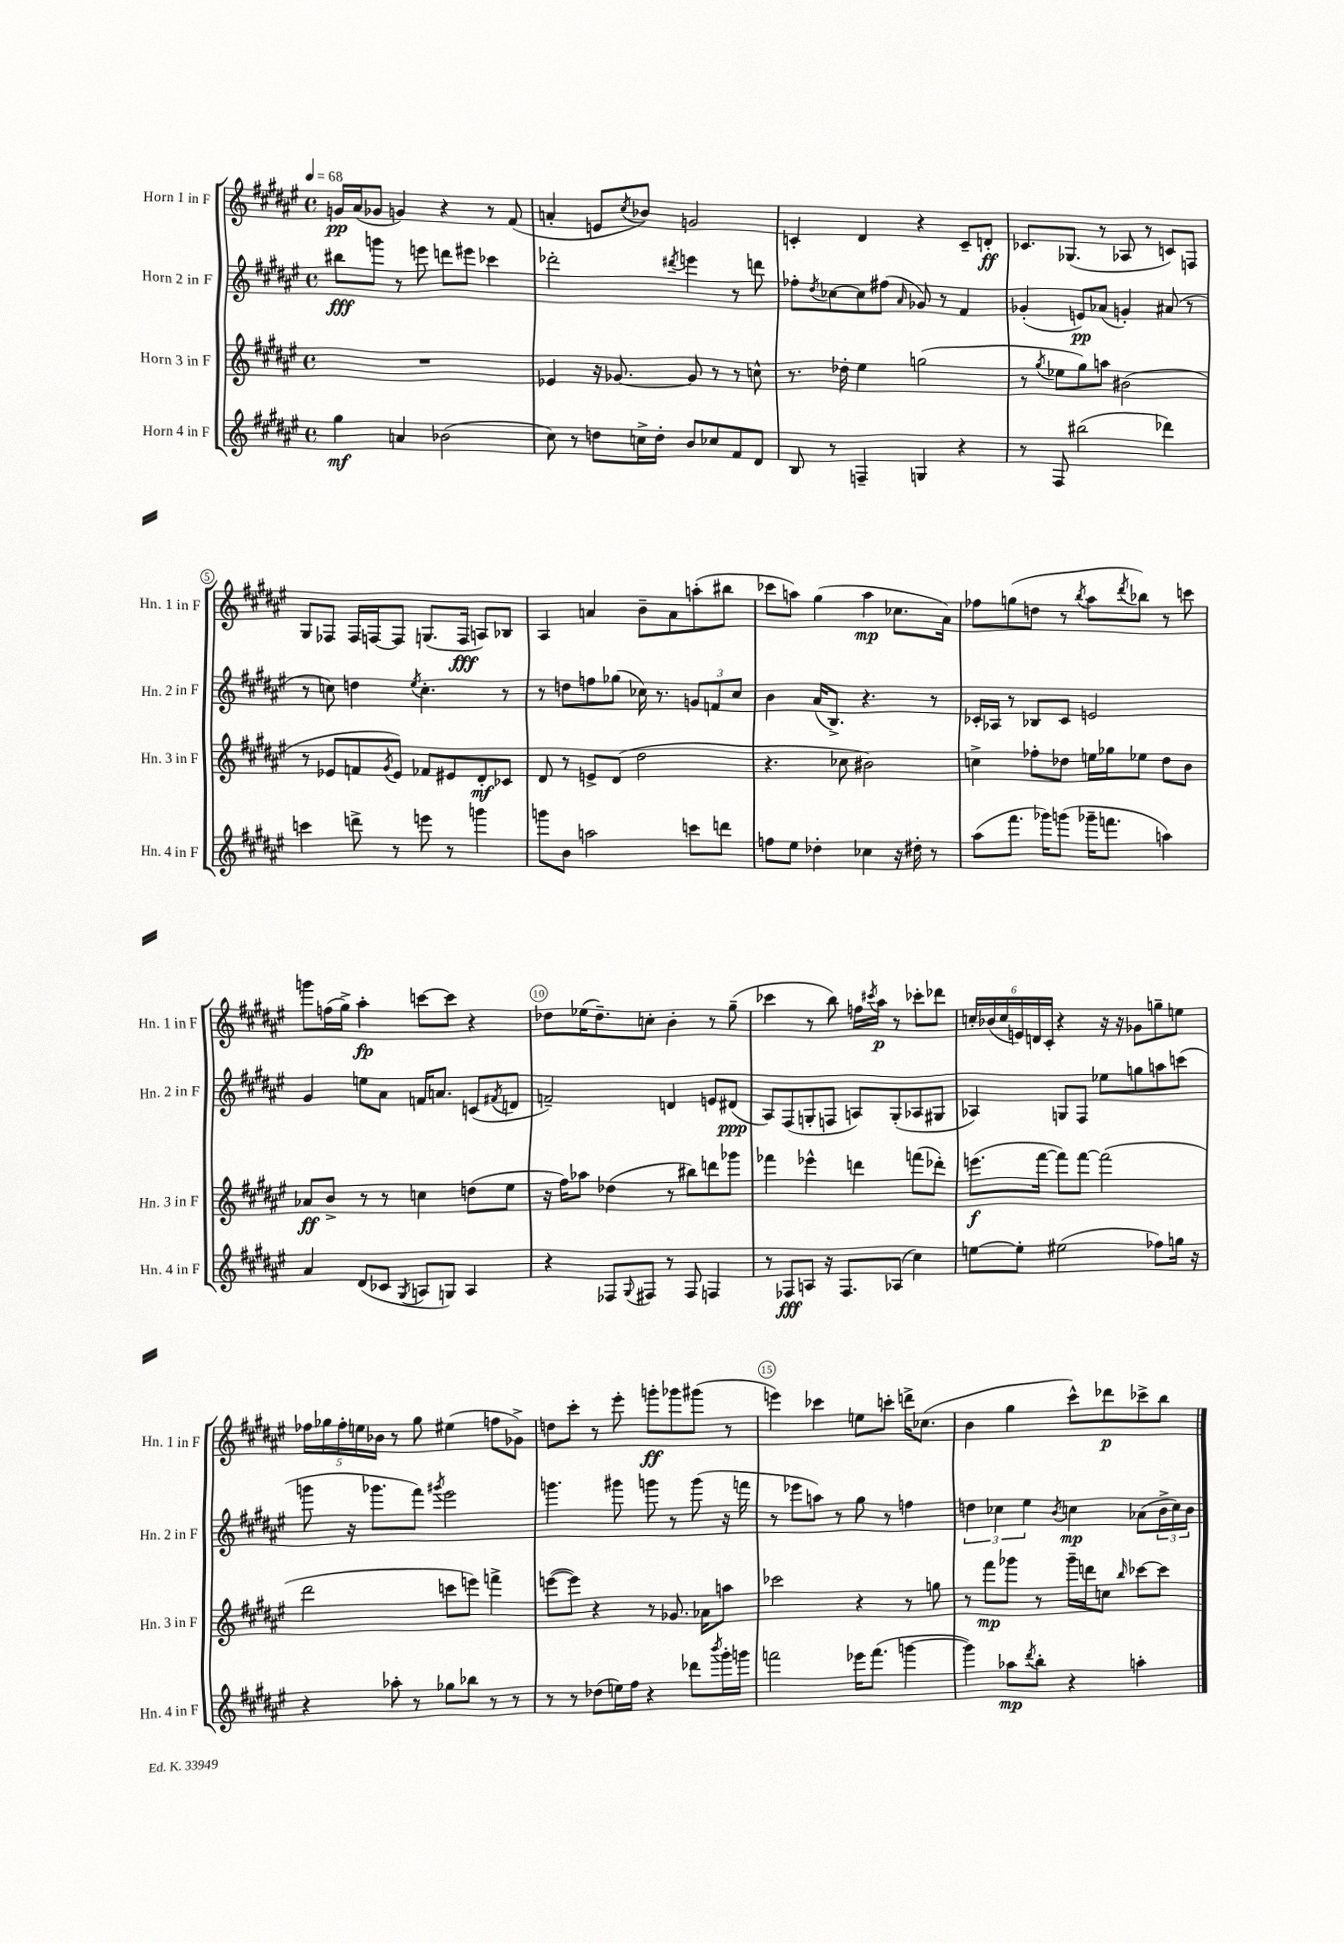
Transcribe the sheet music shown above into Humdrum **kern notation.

**kern	**dynam	**kern	**dynam	**kern	**dynam	**kern	**dynam
*part4	*part4	*part3	*part3	*part2	*part2	*part1	*part1
*staff4	*staff4	*staff3	*staff3	*staff2	*staff2	*staff1	*staff1
*I"Horn 4 in F	*	*I"Horn 3 in F	*	*I"Horn 2 in F	*	*I"Horn 1 in F	*
*I'Hn. 4 in F	*	*I'Hn. 3 in F	*	*I'Hn. 2 in F	*	*I'Hn. 1 in F	*
*clefG2	*	*clefG2	*	*clefG2	*	*clefG2	*
*k[f#c#g#d#a#e#]	*	*k[f#c#g#d#a#e#]	*	*k[f#c#g#d#a#e#]	*	*k[f#c#g#d#a#e#]	*
*M4/4	*	*M4/4	*	*M4/4	*	*M4/4	*
*met(c)	*	*met(c)	*	*met(c)	*	*met(c)	*
*MM68	*	*MM68	*	*MM68	*	*MM68	*
=1	=1	=1	=1	=1	=1	=1	=1
4gg#\	mf	1r	.	8bb#X\L	fff	16gn/LL	pp
.	.	.	.	.	.	(16a#/J	.
.	.	.	.	8gggn\J	.	8g-X/J	.
4an/	.	.	.	8r	.	4gn/)	.
.	.	.	.	8eeen\	.	.	.
(2b-X\	.	.	.	8dddn\L	.	4r	.
.	.	.	.	8eee#X\J	.	.	.
.	.	.	.	4ccc-X\	.	8r	.
.	.	.	.	.	.	(8f#/	.
=2	=2	=2	=2	=2	=2	=2	=2
8cc#\)	.	4e-X/	.	2ddd-X'\	.	4an'/	.
8r	.	.	.	.	.	.	.
8ddn\L	.	16r	.	.	.	8en/L	.
.	.	[8.g-X/	.	.	.	.	.
.	.	.	.	.	.	8qcc#/	.
16ccn^\L	.	.	.	.	.	8b-X/J)	.
16dd'\JJ	.	.	.	.	.	.	.
.	.	.	.	8qddd#X/	.	.	.
8b/L	.	8g-/]	.	4eeen\	.	2gn/	.
8cc-X/	.	8r	.	.	.	.	.
8f#/	.	8r	.	8r	.	.	.
8d#/J	.	8ccn^^\	.	8dddn\	.	.	.
=3	=3	=3	=3	=3	=3	=3	=3
8B/	.	8.r	.	8ff-X'\L	.	4cn'/	.
.	.	.	.	8qdd#/	.	.	.
8r	.	.	.	[8cc-X\	.	.	.
.	.	16dd-X'\	.	.	.	.	.
4Fn~/	.	4ee#\	.	8cc-\]	.	4d#/	.
.	.	.	.	(8ff#X\J	.	.	.
.	.	.	.	16qqa#/	.	.	.
4Gn/	.	(2ggn\	.	8g-X/)	.	4r	.
.	.	.	.	8r	.	.	.
4r	.	.	.	4f#/	.	8c~/L	.
.	.	.	.	.	.	8dn'/J	ff
=4	=4	=4	=4	=4	=4	=4	=4
8r	.	8r	.	(4g-X'/	.	8.c-X/L	.
.	.	8qgg#/	.	.	.	.	.
8F#/	.	8ee-X\L	.	.	.	.	.
.	.	.	.	.	.	(8.G-X/J	.
(2bb#X\	.	8gg#\)	.	8en/L)	pp	.	.
.	.	8aan\J	.	(8a-X/J	.	8r	.
.	.	(2b#X\	.	4gn'/)	.	8A-X/	.
.	.	.	.	.	.	8r	.
4ddd-X\)	.	.	.	(8a#X/	.	8cn/L)	.
.	.	.	.	8r	.	8Fn/J	.
!!LO:LB:g=z
=5	=5	=5	=5	=5	=5	=5	=5
4cccn\	.	8r	.	8r	.	8G#/L	.
.	.	8e-X/L	.	8ccn\)	.	8F-X/J	.
8dddn^\	.	8fn/	.	4ddn\	.	16F-/LL	.
.	.	.	.	.	.	[16Fn/J	.
.	.	8qg#/	.	.	.	.	.
8r	.	8e-/J)	.	.	.	8F/J]	.
.	.	.	.	8qee#/	.	.	.
8eeen\	.	8f-X/L	.	4.cc'\	.	(8.Gn/L	.
8r	.	8e#X/	.	.	.	.	.
.	.	.	.	.	.	16F/Jk	fff
4gggn\	.	8d#'/	mf	.	.	8An/L)	.
.	.	8c-X/J	.	8r	.	8B-X/J	.
=6	=6	=6	=6	=6	=6	=6	=6
8gggn\L	.	8d#/	.	8r	.	4A#/	.
8b\J	.	8r	.	8ddn\L	.	.	.
2aan\	.	8en^/L	.	8ffn\	.	4an/	.
.	.	(8d#/J	.	(8gg-X\J	.	.	.
.	.	2dd#\	.	16cc-X\)	.	8b~\L	.
.	.	.	.	8.r	.	.	.
.	.	.	.	.	.	8a\	.
8cccn\L	.	.	.	12gn/L	.	(8aan'\	.
.	.	.	.	12fn/	.	.	.
8dddn\J	.	.	.	.	.	8bb#X\J	.
.	.	.	.	12cc-/J	.	.	.
=7	=7	=7	=7	=7	=7	=7	=7
8ffn\L	.	4.r	.	4b\	.	8ccc-X\L	.
8ee#\J	.	.	.	.	.	8aan\J)	.
4dd-X'\	.	.	.	(16a#/KL	.	(4gg#\	.
.	.	.	.	8.B^/J)	.	.	.
.	.	8cc-X\	.	.	.	.	.
4cc-X\	.	2b#X\)	.	4.r	.	4aa\	mp
16r	.	.	.	.	.	8.cc-X\L	.
16dd#X'\	.	.	.	.	.	.	.
8r	.	.	.	8r	.	.	.
.	.	.	.	.	.	16a#\Jk)	.
=8	=8	=8	=8	=8	=8	=8	=8
(8aa#\L	.	4ccn^\	.	16c-X'/LL	.	8ff-X\L	.
.	.	.	.	16A-X/JJ	.	.	.
8.fff#\J	.	.	.	8r	.	(8ggn\	.
.	.	8ff-X'\L	.	8B-X/L	.	8ddn\J	.
16ggg-X\KL)	.	.	.	.	.	.	.
(8gggn\J	.	8dd-X\J	.	8c-/J	.	8r	.
.	.	.	.	.	.	8qbb/	.
16ggg-X~\KL	.	16een\LL	.	2en/	.	8aa#\L	.
8.fffn\J	.	16gg-X\J	.	.	.	.	.
.	.	.	.	.	.	8qddd#/	.
.	.	8ee-X\J	.	.	.	8bb-X\J)	.
4aan\)	.	8dd-\L	.	.	.	8r	.
.	.	8b\J	.	.	.	8cccn\	.
!!LO:LB:g=z
=9	=9	=9	=9	=9	=9	=9	=9
4a#/	.	8a-X/L	ff	4g#/	.	8gggn\L	.
.	.	8b^/J	.	.	.	(16ffn\L	.
.	.	.	.	.	.	16gg#^\JJ)	.
(8d#/L	.	8r	.	8een\L	.	4aa#'\	fp
8c-X/J	.	8r	.	8a#\J	.	.	.
8qG#/	.	.	.	.	.	.	.
8An/L	.	4ccn\	.	16fn/KL	.	[8cccn\L	.
.	.	.	.	8.an/J	.	.	.
8Gn/J)	.	.	.	.	.	8ccc\J]	.
4A/	.	(8ddn\L	.	(8cn/L	.	4r	.
.	.	.	.	8qf#X/	.	.	.
.	.	8ee#\J	.	8dn/J	.	.	.
=10	=10	=10	=10	=10	=10	=10	=10
4r	.	16r	.	2fn~/)	.	8dd-X\L	.
.	.	16ff#\KL)	.	.	.	.	.
.	.	8aa-X\J	.	.	.	(16ee-X\K	.
.	.	.	.	.	.	8.dd-~\)	.
8F-X/L	.	(4dd-X\	.	.	.	.	.
8qqG#/	.	.	.	.	.	.	.
8F#X/J	.	.	.	.	.	8ccn'\J	.
8r	.	8r	.	4dn/	.	4b'\	.
8F#/	.	8bb#X\L)	.	.	.	.	.
4Fn/	.	8dddn\	.	8en/L	.	8r	.
.	.	8ggg-X\J	.	(8d#X/J	ppp	(8gg#~\	.
=11	=11	=11	=11	=11	=11	=11	=11
8r	.	4fff-X\	.	8A#/L)	.	4ccc-X\	.
8F-X/L	fff	.	.	(8F#/	.	.	.
8An/J	.	4eee-X^^\	.	8Gn'/	.	8r	.
16r	.	.	.	8Fn/J	.	8bb\)	.
8.F-/L	.	.	.	.	.	.	.
.	.	4dddn\	.	8An/L)	.	16ffn\LL	.
.	.	.	.	.	.	8qccc#X/	.
.	.	.	.	.	.	16aa#\JJ	p
(8A-X/J	.	.	.	(8G'/	.	8r	.
4cc#\)	.	(8fffn\L	.	8A-X/	.	8ccc-X'\L	.
.	.	8ddd-X'\J)	.	8G#X/J	.	8ddd-X\J	.
=12	=12	=12	=12	=12	=12	=12	=12
[8een\L	.	(8.eeen\L	f	4A-X/)	.	24ccn'/LL	.
.	.	.	.	.	.	(24b-X/	.
.	.	.	.	.	.	24cc/	.
8ee'\J]	.	.	.	.	.	24en/)	.
.	.	.	.	.	.	24dn/	.
.	.	[16fff#\Jk	.	.	.	.	.
.	.	.	.	.	.	24c#'/JJ	.
(2ee#X\	.	8fff#\L])	.	8Gn/L	.	4r	.
.	.	[8fff#\J	.	8F#/J	.	.	.
.	.	(2fff#\]	.	8ee-X\L	.	16r	.
.	.	.	.	.	.	16r	.
.	.	.	.	8ggn\	.	8g-X\L	.
8ff-X\L)	.	.	.	8aan\	.	8ggn~\	.
16ggn\Jk	.	.	.	(8cccn\J	.	8een\J	.
16r	.	.	.	.	.	.	.
!!LO:LB:g=z
=13	=13	=13	=13	=13	=13	=13	=13
4r	.	2ddd#\	.	8gggn\	.	20ff-X\LL	.
.	.	.	.	.	.	20gg-X\	.
.	.	.	.	.	.	20ff-'\	.
.	.	.	.	16r	.	.	.
.	.	.	.	.	.	20een\	.
.	.	.	.	8.ggg-X\L	.	.	.
.	.	.	.	.	.	20b-X\JJ	.
8aa-X'\	.	.	.	.	.	8r	.
8r	.	.	.	8fff#\J)	.	8gg-\	.
.	.	.	.	8qggg#X/	.	.	.
8gg-X\L	.	8cccn\L	.	2eee#\	.	(4ee#X\	.
8bb-X\J	.	8eeen\J)	.	.	.	.	.
8r	.	4fffn^\	.	.	.	8ffn\L	.
8r	.	.	.	.	.	8g-X^\J)	.
=14	=14	=14	=14	=14	=14	=14	=14
8r	.	([8eeen\L	.	4.gggn\	.	8ddn\L	.
8r	.	8eee\J])	.	.	.	8ccc#'\J	.
(8dd-X\L	.	4r	.	.	.	8r	.
16een\L)	.	.	.	8ggg#X\	.	8eee#'\	.
16ff#\JJ	.	.	.	.	.	.	.
4r	.	8r	.	8gggn\	.	8gggn'\L	ff
.	.	8.g-X/	.	8r	.	8ggg-X\	.
8ddd-X\L	.	.	.	(8ggg\	.	(8ggg#X\J	.
.	.	16a-X\KL	.	.	.	.	.
8qbbb/	.	.	.	.	.	.	.
16ggg#'\L	.	8aan\J	.	16r	.	8r	.
16gggn\JJ	.	.	.	16fffn\	.	.	.
=15	=15	=15	=15	=15	=15	=15	=15
2fffn\	.	2ccc-X\	.	8r	.	4eeen\)	.
.	.	.	.	8eee-X\L	.	.	.
.	.	.	.	8aan\J)	.	4ccc-X\	.
.	.	.	.	8r	.	.	.
16eee-X\KL	.	4r	.	8gg#\	.	8een\L	.
(8.fff\J	.	.	.	.	.	.	.
.	.	.	.	8r	.	8cccn'\J	.
[4gggn\	.	8r	.	4ffn\	.	16dddn^\KL	.
.	.	.	.	.	.	(8.cc-X\J	.
.	.	8ggn\	.	.	.	.	.
=16	=16	=16	=16	=16	=16	=16	=16
4ggg\])	.	8r	.	6ddn\	.	4b\	.
.	.	8fff#\L	mp	.	.	.	.
.	.	.	.	6cc-X\	.	.	.
8aa-X\L	mp	8ggg-X\J	.	.	.	4gg#\	.
.	.	.	.	6ee#\	.	.	.
8qddd#/	.	.	.	.	.	.	.
8bb'\J	.	8r	.	.	.	.	.
.	.	.	.	8qb/	.	.	.
4r	.	16ggg-~\LL	.	4ccn\	mp	8ccc#^^\L)	.
.	.	16dddn\J	.	.	.	.	.
.	.	8ccn\J	.	.	.	8ddd-X\	p
.	.	16qqbb/	.	.	.	.	.
4aan'\	.	[8ccc-X\L	.	(8a-X\L	.	8ccc-X^\	.
.	.	8ccc-\J]	.	24b^\L	.	8bb\J	.
.	.	.	.	24cc\)	.	.	.
.	.	.	.	24b\JJ	.	.	.
==	==	==	==	==	==	==	==
*-	*-	*-	*-	*-	*-	*-	*-
